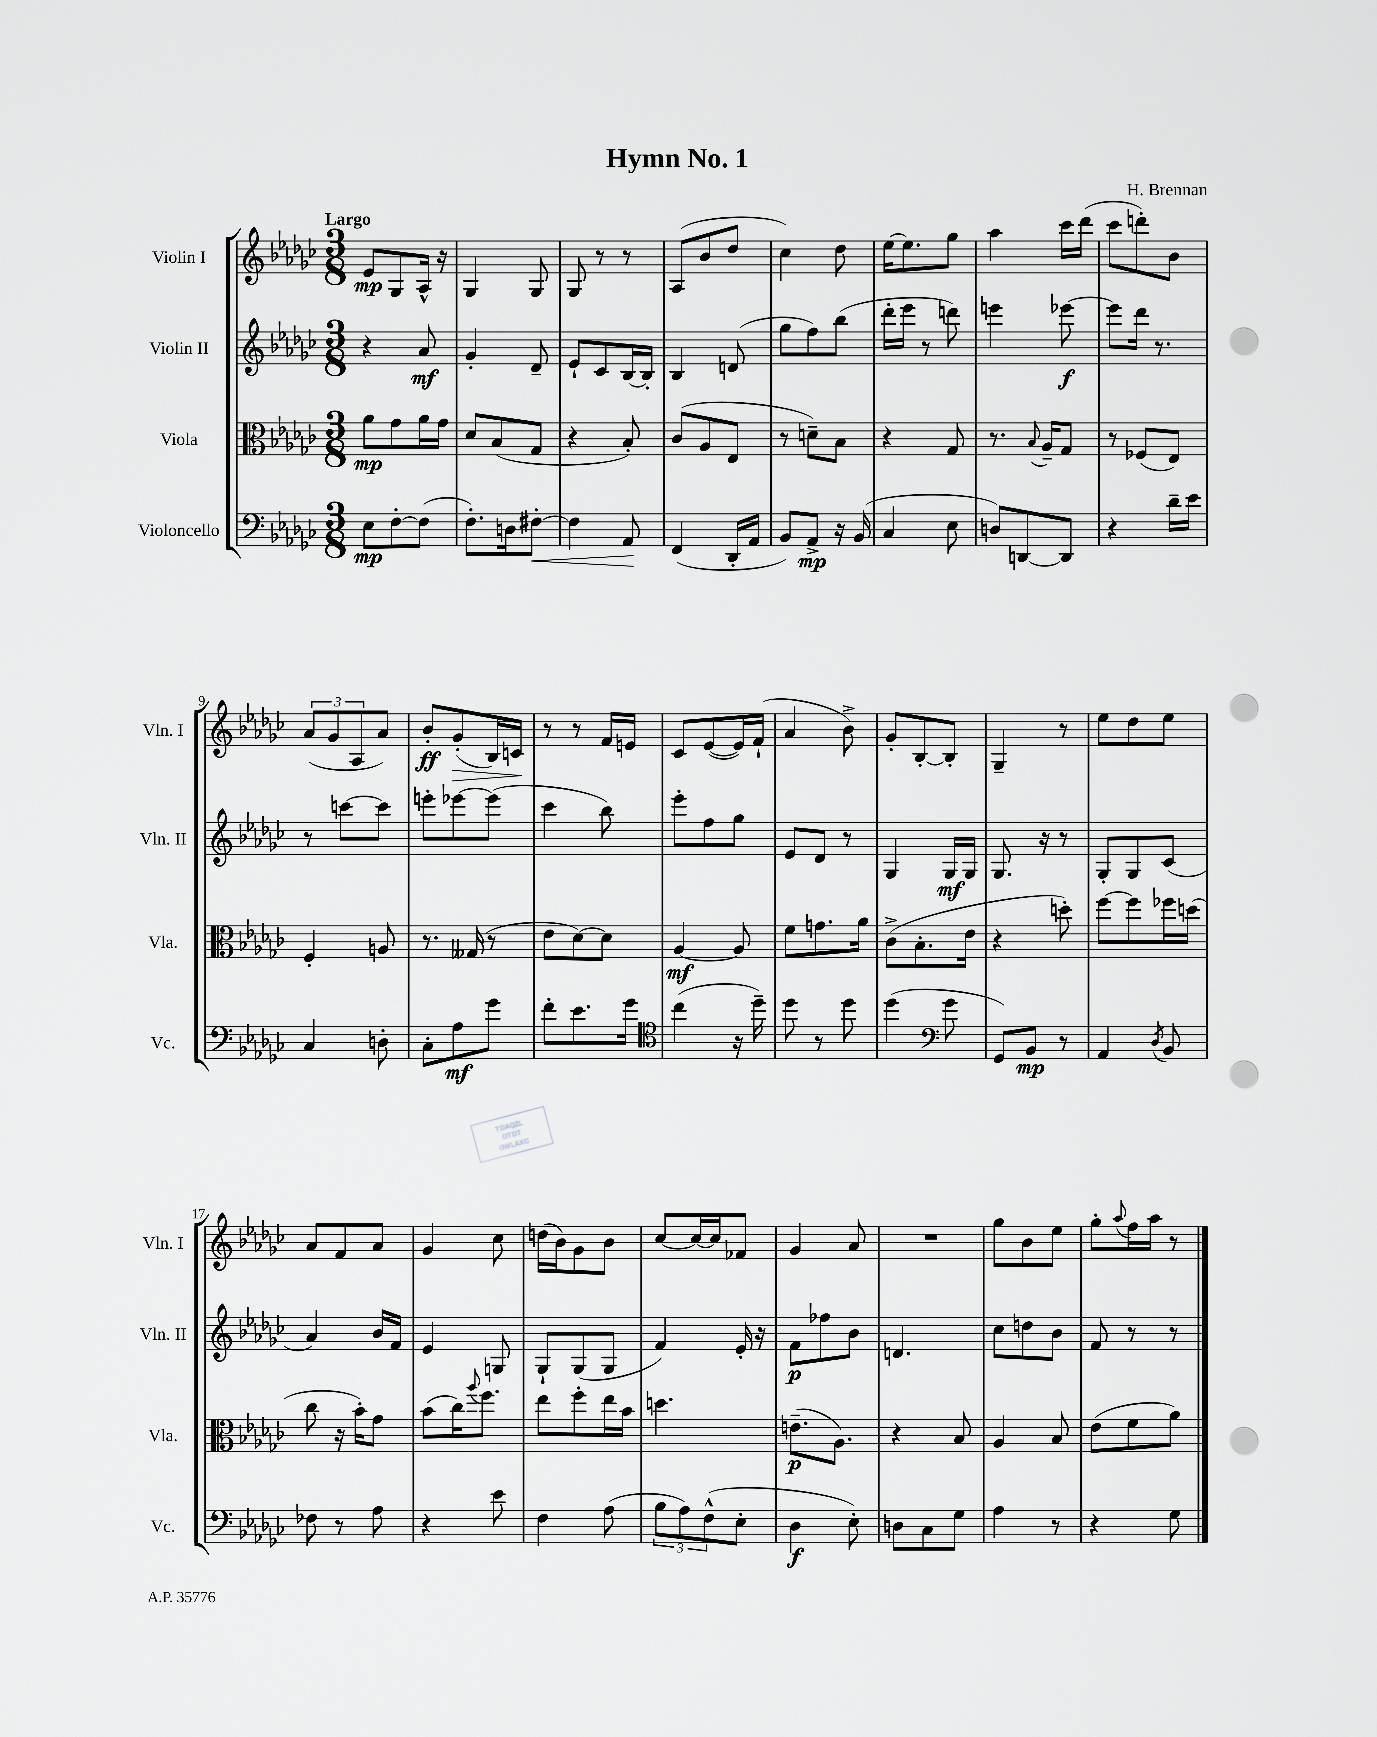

**kern	**dynam	**kern	**dynam	**kern	**dynam	**kern	**dynam
*part4	*part4	*part3	*part3	*part2	*part2	*part1	*part1
*staff4	*staff4	*staff3	*staff3	*staff2	*staff2	*staff1	*staff1
*I"Violoncello	*	*I"Viola	*	*I"Violin II	*	*I"Violin I	*
*I'Vc.	*	*I'Vla.	*	*I'Vln. II	*	*I'Vln. I	*
*clefF4	*	*clefC3	*	*clefG2	*	*clefG2	*
*k[b-e-a-d-g-c-]	*	*k[b-e-a-d-g-c-]	*	*k[b-e-a-d-g-c-]	*	*k[b-e-a-d-g-c-]	*
*M3/8	*	*M3/8	*	*M3/8	*	*M3/8	*
=1	=1	=1	=1	=1	=1	=1	=1
!	!	!	!	!	!	!LO:TX:a:B:t=Largo	!
8E-\L	mp	8a-\L	mp	4r	.	8e-/L	mp
[8F'\	.	8g-\	.	.	.	8G-/	.
(8F\J]	.	16a-\L	.	8a-/	mf	16A-^^/Jk	.
.	.	16g-\JJ	.	.	.	16r	.
=2	=2	=2	=2	=2	=2	=2	=2
8.F'\L)	.	8d-/L	.	4g-'/	.	4G-/	.
.	.	(8B-/	.	.	.	.	.
16Dn\k	.	.	.	.	.	.	.
!	!LO:HP:b	!	!	!	!	!	!
[8F#X'\J	<	8G-/J	.	8d-~/	.	8G-/	.
=3	=3	=3	=3	=3	=3	=3	=3
4F#\]	.	4r	.	8e-`/L	.	8G-/	.
.	.	.	.	8c-/	.	8r	.
8AA-/	.	8B-'/)	.	[16B-/L	.	8r	.
.	.	.	.	16B-'/JJ]	.	.	.
.	[	.	.	.	.	.	.
=4	=4	=4	=4	=4	=4	=4	=4
(4FF/	.	(8c-/L	.	4B-/	.	(8A-/L	.
.	.	8A-/	.	.	.	8b-/	.
16DD-'/LL	.	8E-/J	.	(8dn/	.	8dd-/J	.
16AA-/JJ	.	.	.	.	.	.	.
=5	=5	=5	=5	=5	=5	=5	=5
8BB-/L)	.	8r	.	8gg-\L	.	4cc-\)	.
8AA-^/J	mp	8dn~\L)	.	8ff\)	.	.	.
16r	.	8B-\J	.	(8bb-\J	.	8dd-\	.
(16BB-/	.	.	.	.	.	.	.
=6	=6	=6	=6	=6	=6	=6	=6
4C-/	.	4r	.	16ddd-'\LL	.	[16ee-\KL	.
.	.	.	.	16eee-\JJ	.	8.ee-\]	.
.	.	.	.	8r	.	.	.
8E-\	.	8G-/	.	8dddn\)	.	8gg-\J	.
=7	=7	=7	=7	=7	=7	=7	=7
8Dn/L)	.	8.r	.	4eeen\	.	4aa-\	.
[8DDn/	.	.	.	.	.	.	.
.	.	8qqB-/	.	.	.	.	.
.	.	16A-~/KL	.	.	.	.	.
8DD/J]	.	8G-/J	.	[8eee-X\	f	16ccc-\LL	.
.	.	.	.	.	.	(16ddd-\JJ	.
=8	=8	=8	=8	=8	=8	=8	=8
4r	.	8r	.	8eee-\L]	.	8ccc-\L	.
.	.	(8F-X/L	.	16ddd-\Jk	.	8dddn'\)	.
.	.	.	.	8.r	.	.	.
16d-~\LL	.	8E-/J)	.	.	.	8b-\J	.
16e-\JJ	.	.	.	.	.	.	.
!!LO:LB:g=z
=9	=9	=9	=9	=9	=9	=9	=9
4C-/	.	4F'/	.	8r	.	(12a-/L	.
.	.	.	.	.	.	12g-/	.
.	.	.	.	[8cccn\L	.	.	.
.	.	.	.	.	.	12A-/	.
8Dn'\	.	8An/	.	8ccc\J]	.	8a-/J)	.
=10	=10	=10	=10	=10	=10	=10	=10
8C-'\L	.	8.r	.	8eeen'\L	.	8b-'/L	ff
!	!	!	!	!	!	!	!LO:HP:b
8A-\	mf	.	.	[8eee-X\	.	(8g-'/	>
.	.	(16G--X/	.	.	.	.	.
8g-\J	.	8r	.	(8eee-\J]	.	16B-/L)	.
.	.	.	.	.	.	16cn/JJ	.
.	.	.	.	.	.	.	]
=11	=11	=11	=11	=11	=11	=11	=11
8f'\L	.	8e-\L	.	4ccc-\	.	8r	.
8.e-\	.	[8d-\)	.	.	.	8r	.
.	.	8d-\J]	.	8bb-\)	.	16f/LL	.
16g-\Jk	.	.	.	.	.	16en/JJ	.
=12	=12	=12	=12	=12	=12	=12	=12
*clefC4	*	*	*	*	*	*	*
(4cc-\	.	[4A-/	mf	8eee-'\L	.	8c-/L	.
.	.	.	.	8ff\	.	([8e-/	.
16r	.	8A-/]	.	8gg-\J	.	16e-/L])	.
16dd-~\)	.	.	.	.	.	(16f`/JJ	.
=13	=13	=13	=13	=13	=13	=13	=13
8dd-\	.	8f\L	.	8e-/L	.	4a-/	.
8r	.	8.gn\	.	8d-/J	.	.	.
8dd-\	.	.	.	8r	.	8b-^\)	.
.	.	16a-\Jk	.	.	.	.	.
=14	=14	=14	=14	=14	=14	=14	=14
(4dd-\	.	(8c-^\L	.	4G-/	.	8g-'/L	.
.	.	8.B-'\	.	.	.	[8B-'/	.
*clefF4	*	*	*	*	*	*	*
8g-\	.	.	.	16G-/LL	mf	8B-'/J]	.
.	.	16e-\Jk	.	16G-/JJ	.	.	.
=15	=15	=15	=15	=15	=15	=15	=15
8GG-/L)	.	4r	.	8.G-/	.	4G-~/	.
8BB-/J	mp	.	.	.	.	.	.
.	.	.	.	16r	.	.	.
8r	.	8ddn'\)	.	8r	.	8r	.
=16	=16	=16	=16	=16	=16	=16	=16
4AA-/	.	[8ff\L	.	8G-'/L	.	8ee-\L	.
.	.	8ff\]	.	8G-/	.	8dd-\	.
8qD-/	.	.	.	.	.	.	.
8BB-/	.	16ff-X\L	.	(8c-/J	.	8ee-\J	.
.	.	(16ddn\JJ	.	.	.	.	.
!!LO:LB:g=z
=17	=17	=17	=17	=17	=17	=17	=17
8F-X\	.	8cc-\	.	4a-/)	.	8a-/L	.
8r	.	16r	.	.	.	8f/	.
.	.	16b-'\KL)	.	.	.	.	.
8A-\	.	8g-\J	.	16b-/LL	.	8a-/J	.
.	.	.	.	16f/JJ	.	.	.
=18	=18	=18	=18	=18	=18	=18	=18
4r	.	(8b-\L	.	4e-/	.	4g-/	.
.	.	16cc-\K)	.	.	.	.	.
.	.	8qqaa-/	.	.	.	.	.
.	.	8.ff\J	.	.	.	.	.
8e-\	.	.	.	8Gn/	.	8cc-\	.
=19	=19	=19	=19	=19	=19	=19	=19
4F\	.	8ee-\L	.	8G-`/L	.	(16ddn\LL	.
.	.	.	.	.	.	16b-\J)	.
.	.	8ff'\	.	(8G-/	.	8g-\	.
(8A-\	.	16ee-\L	.	8G-/J	.	8b-\J	.
.	.	16b-\JJ	.	.	.	.	.
=20	=20	=20	=20	=20	=20	=20	=20
12B-\L	.	4.ddn\	.	4f/)	.	[8cc-/L	.
12A-\)	.	.	.	.	.	.	.
.	.	.	.	.	.	16cc-/L_	.
(12F^^\	.	.	.	.	.	.	.
.	.	.	.	.	.	16cc-/J]	.
8E-'\J	.	.	.	16e-'/	.	8f-X/J	.
.	.	.	.	16r	.	.	.
=21	=21	=21	=21	=21	=21	=21	=21
4D-\	f	(8.en~\L	p	8f\L	p	4g-/	.
.	.	.	.	8ff-X\	.	.	.
.	.	8.A-\J)	.	.	.	.	.
8E-'\)	.	.	.	8b-\J	.	8a-/	.
=22	=22	=22	=22	=22	=22	=22	=22
8Dn\L	.	4r	.	4.dn/	.	4.r	.
8C-\	.	.	.	.	.	.	.
8G-\J	.	8B-/	.	.	.	.	.
=23	=23	=23	=23	=23	=23	=23	=23
4A-\	.	4A-/	.	8cc-\L	.	8gg-\L	.
.	.	.	.	8ddn\	.	8b-\	.
8r	.	8B-/	.	8b-\J	.	8ee-\J	.
=24	=24	=24	=24	=24	=24	=24	=24
4r	.	(8e-\L	.	8f/	.	8gg-'\L	.
.	.	.	.	.	.	8qqaa-/	.
.	.	8f\	.	8r	.	16ff\L	.
.	.	.	.	.	.	16aa-\JJ	.
8G-\	.	8a-\J)	.	8r	.	8r	.
==	==	==	==	==	==	==	==
*-	*-	*-	*-	*-	*-	*-	*-
